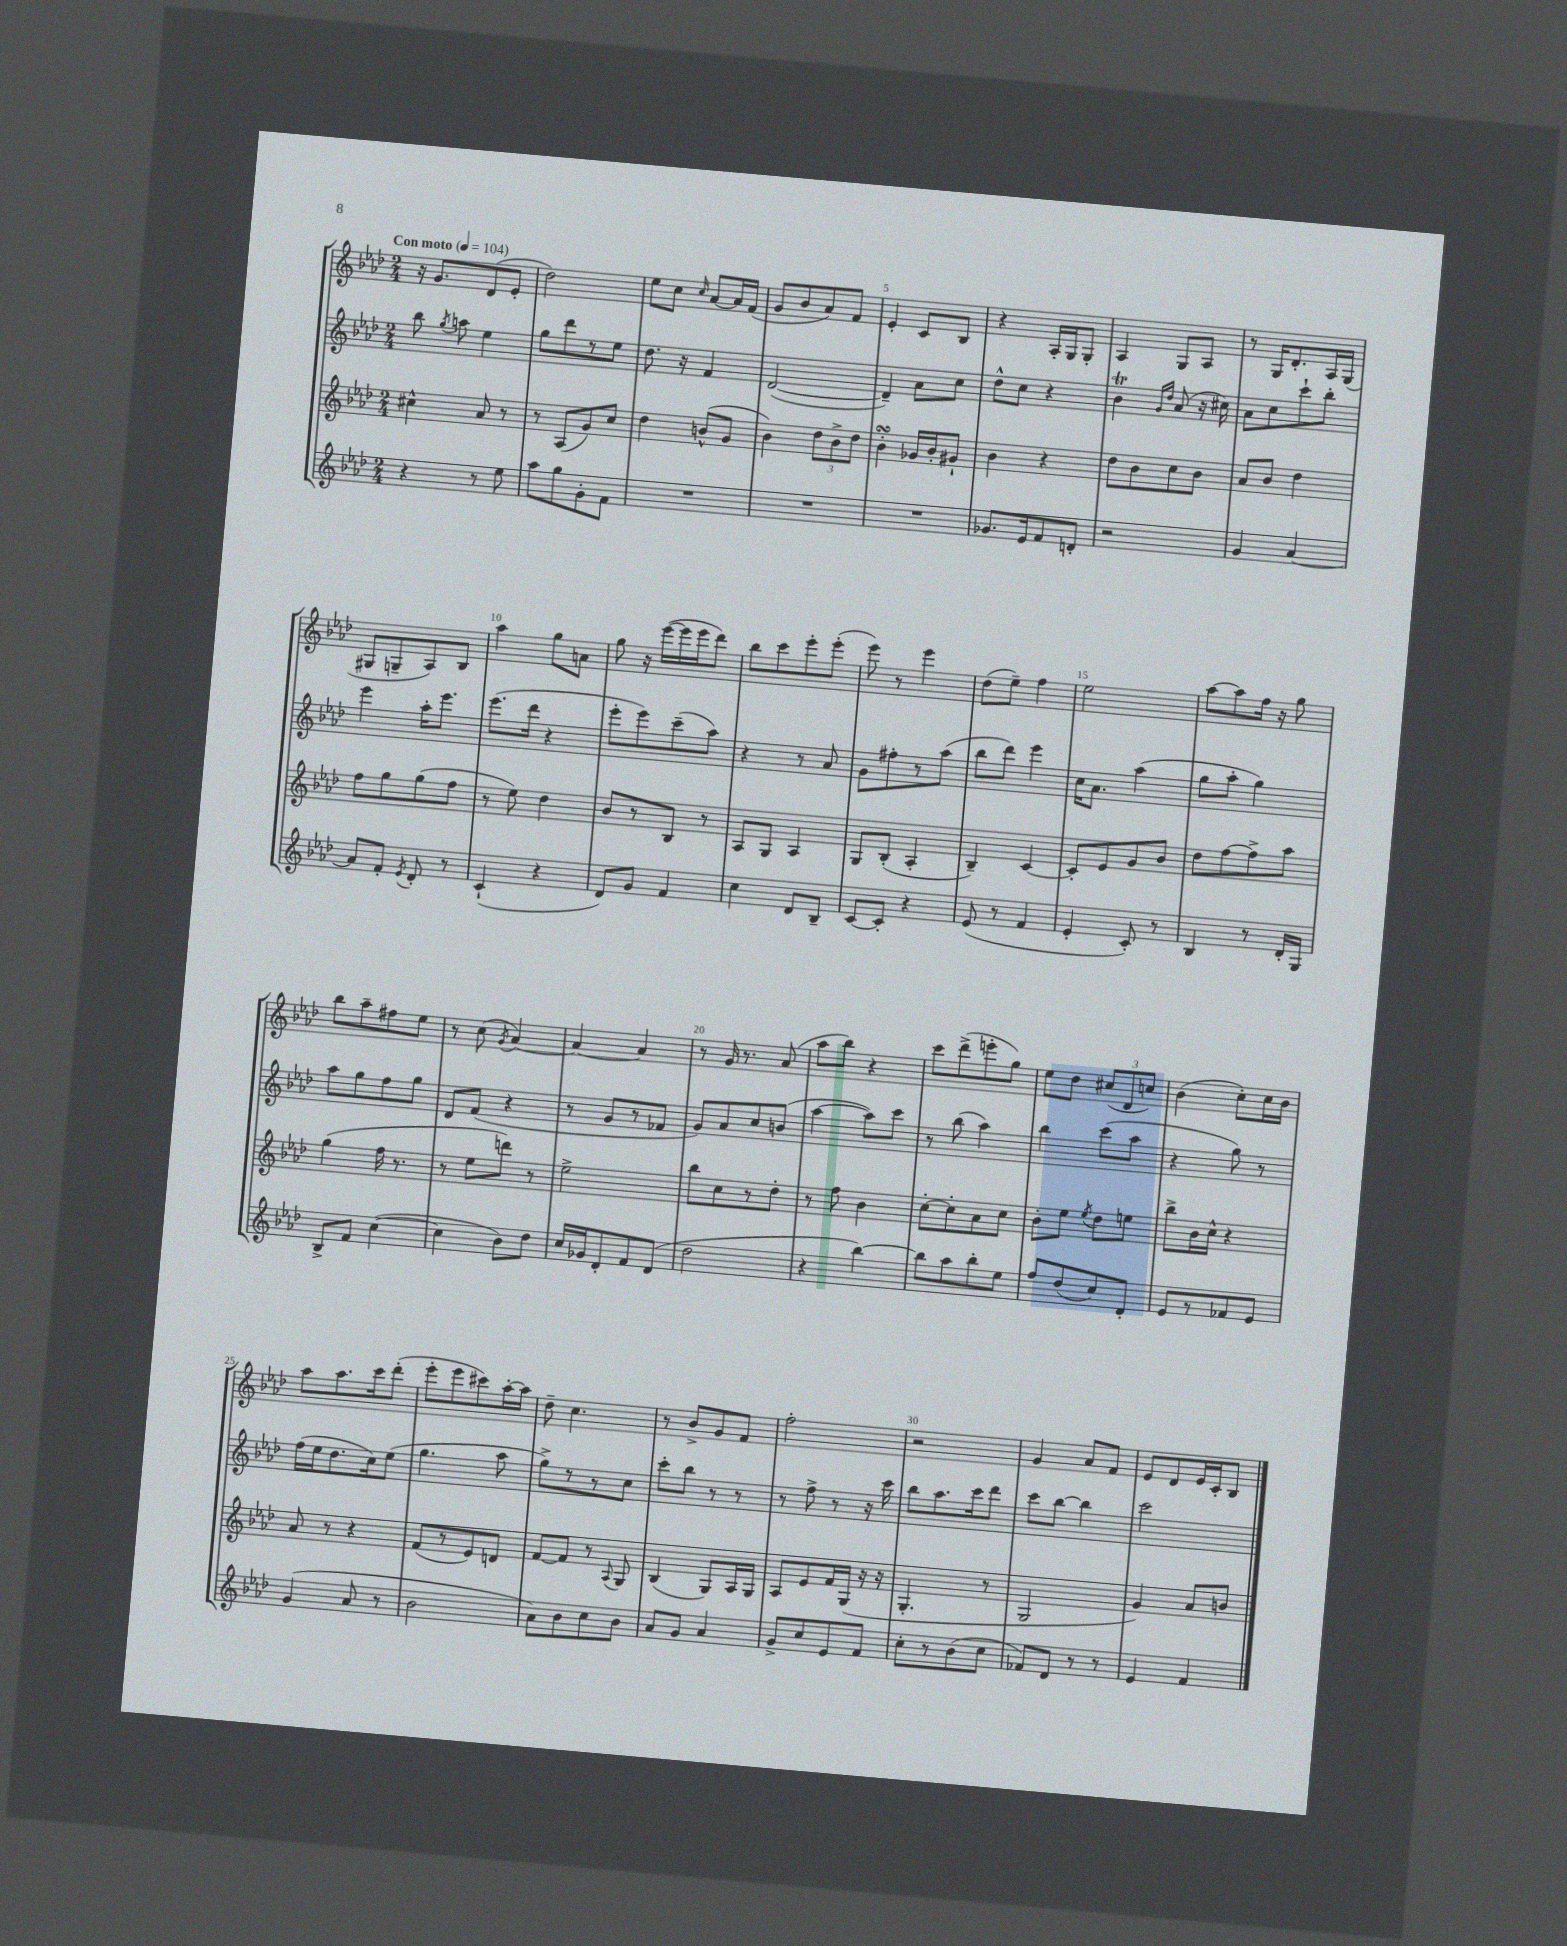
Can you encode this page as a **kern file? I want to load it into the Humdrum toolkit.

**kern	**kern	**kern	**kern
*staff4	*staff3	*staff2	*staff1
*clefG2	*clefG2	*clefG2	*clefG2
*k[b-e-a-d-]	*k[b-e-a-d-]	*k[b-e-a-d-]	*k[b-e-a-d-]
*M2/4	*M2/4	*M2/4	*M2/4
*MM104	*MM104	*MM104	*MM104
4r	4cc#^^	8bb-	16r
.	.	.	8.g
.	.	8qgg	.
.	.	8aa	.
8r	8a-	4ee-	(8d-
8ee-	8r	.	8e-'
=	=	=	=
8aa-	8r	8gg	2dd-)
8gg	(8A-	8ddd-	.
8g'	8g)	8r	.
8f	8cc	8ee-	.
=	=	=	=
2r	4dd-	8.dd-	8ee-
.	.	.	8cc
.	.	16r	.
.	.	.	16qqcc
.	(8b^^	4f	[8a-
.	8g	.	16a-]
.	.	.	(16f
=	=	=	=
2r	4b-)	([2d-	8g
.	.	.	8b-
.	12dd-	.	8a-)
.	12b-^	.	.
.	.	.	8f
.	12dd-	.	.
=	=	=	=
2r	4b-'	4d-~])	4e-'
.	16g-	8a-	8c
.	16b-'	.	.
.	8g#`	8cc	8B-
=	=	=	=
8.g-	4b-	8dd-^^	4r
.	.	8cc	.
16e-	.	.	.
8f	4r	4r	16A-'
.	.	.	16G
8d'	.	.	8G'
=	=	=	=
2r	8dd-	4b-	4A-
.	8b-	.	.
.	.	16qqg	.
.	.	16qqdd-	.
.	8cc	(8a-	8G
.	8b-	16r	8A-
.	.	16cc#)	.
=	=	=	=
4g	8a-	8a-	8r
.	8b-	8cc	16G
.	.	.	8.d-'
[4a-	4dd-	8ccc`	.
.	.	8bb-'	16A-
.	.	.	(16G
=	=	=	=
8a-]	8ff	4eee-	8G#
8f'	8gg	.	8G~
8qe-	.	.	.
8d-'	(8gg	16aa-'	8A-)
.	.	8.eee-	.
8r	8ff	.	8B-
=	=	=	=
(4c`	8r	(8.eee-	4aa-
.	8ee-)	.	.
.	.	16ddd-	.
4r	4dd-	4r	8gg
.	.	.	8a
=	=	=	=
8d-)	8b-	8eee-'	8gg
8g	8r	8eee-)	16r
.	.	.	([16eee-
4f	8B-	(8ccc~	16eee-]
.	.	.	16eee-
.	8r	8aa-)	8ddd-)
=	=	=	=
4cc	8A-	4r	8bb-
.	8G	.	8ccc
8d-	4A-	8r	8eee-'
8B-~	.	8a-	(8eee-'
=	=	=	=
[8c	8G	8g	8eee-)
8c']	(8B-'	8ff#'	8r
4r	4A-'	8r	4eee-
.	.	(8aa-	.
=	=	=	=
(8e-	4B-~)	8bb-	(8dd-
8r	.	8ddd-)	8ee-~)
4f	[4c	4eee-	4ff
=	=	=	=
4e-'	8c']	16cc	2ee-
.	.	8.a-	.
.	8e-	.	.
8c')	8g	(4aa-	.
8r	8b-	.	.
=	=	=	=
4B-	8dd-	8gg	[8aa-
.	[8ff	8aa-'	8aa-]
8r	8ff^]	4gg)	16ff
.	.	.	16r
16d-'	8aa-	.	8gg
16G	.	.	.
=	=	=	=
8B-^	(4gg	8aa-	8bb-
8f	.	8gg	8aa-~
([4cc	16ff	8ff	8ff#
.	8.r	.	.
.	.	8gg	8ee-
=	=	=	=
4cc]	8r	8d-	8r
.	8ee-	(8f	(8cc
.	.	.	8qg
8b-)	8ddd)	4r	[4a-)
8dd-	8r	.	.
=	=	=	=
16cc	2ee-^	8r	4a-_
16g-	.	.	.
8d-'	.	8g	.
8f	.	8r	4a-]
(8d-	.	8f-	.
=	=	=	=
2dd-	8bb-	8g)	8r
.	8cc	8a-	16g
.	.	.	8.r
.	8r	8cc	.
.	8dd-'	(8b	(8a-
=	=	=	=
4r	8r	[4aa-	8aa-
.	8ff	.	8bb-)
[4bb-)	4b-	8aa-])	4r
.	.	8ccc	.
=	=	=	=
8bb-]	[8cc'	8r	8ccc
8aa-	8cc']	(8bb-	(8ddd-^
8bb-'	8a-	4aa-)	8eee'
8ee-	8cc	.	8gg)
=	=	=	=
8ff	8b-'	4bb-	8ee-
(8dd-	8ee-	.	8dd-
.	8qee-	.	.
8cc)	8dd-	(8ccc	(12cc#
.	.	.	12d-
8d-'	8ee	8aa-	.
.	.	.	12cc)
=	=	=	=
8e-	8bb-^	4r	(4b-
8r	16b-	.	.
.	16cc^^	.	.
8f-	4r	8gg)	8cc')
8e-	.	8r	16cc
.	.	.	16b-
=	=	=	=
(4g	8a-	(16ff	8aa-
.	.	16ee-	.
.	8r	8.dd-	8.aa-
8a-	4r	.	.
.	.	16cc)	16ccc
8r	.	(8ee-	(8ddd-'
=	=	=	=
2b-	(8f	4.gg	8eee-'
.	8r	.	8eee-
.	8e-)	.	8ccc#)
.	8d	8aa-	[16aa-'
.	.	.	16aa-]
=	=	=	=
8a-)	[8f	8gg^)	8dd-~
8b-	8f]	8r	4.cc
8cc	8r	8r	.
.	8qqA-	.	.
8b-	8G	8cc	.
=	=	=	=
8a-	(4B-	8ccc'	8r
8g	.	8bb-	8b-^
4a-	8G)	8r	8g
.	16A-	8r	8f
.	16G	.	.
=	=	=	=
8g^	8A-	8r	2ff'
8cc	8e-	8ff^	.
8e-	16f	8r	.
.	(16G	.	.
8f	16r	16r	.
.	16r	16ccc	.
=	=	=	=
8cc'	4.G'	8bb-	2r
8r	.	8.aa-	.
(8b-	.	.	.
.	.	16ccc	.
8cc	8r	8ddd-	.
=	=	=	=
8f-)	2G	8ccc	4g
8d-	.	[8bb-	.
8r	.	4bb-]	8a-
8r	.	.	8f
=	=	=	=
4e-	4g)	2ccc	8e-
.	.	.	8d-
4f	8a-	.	16e-
.	.	.	16c'
.	8b	.	8B-
==	==	==	==
*-	*-	*-	*-
